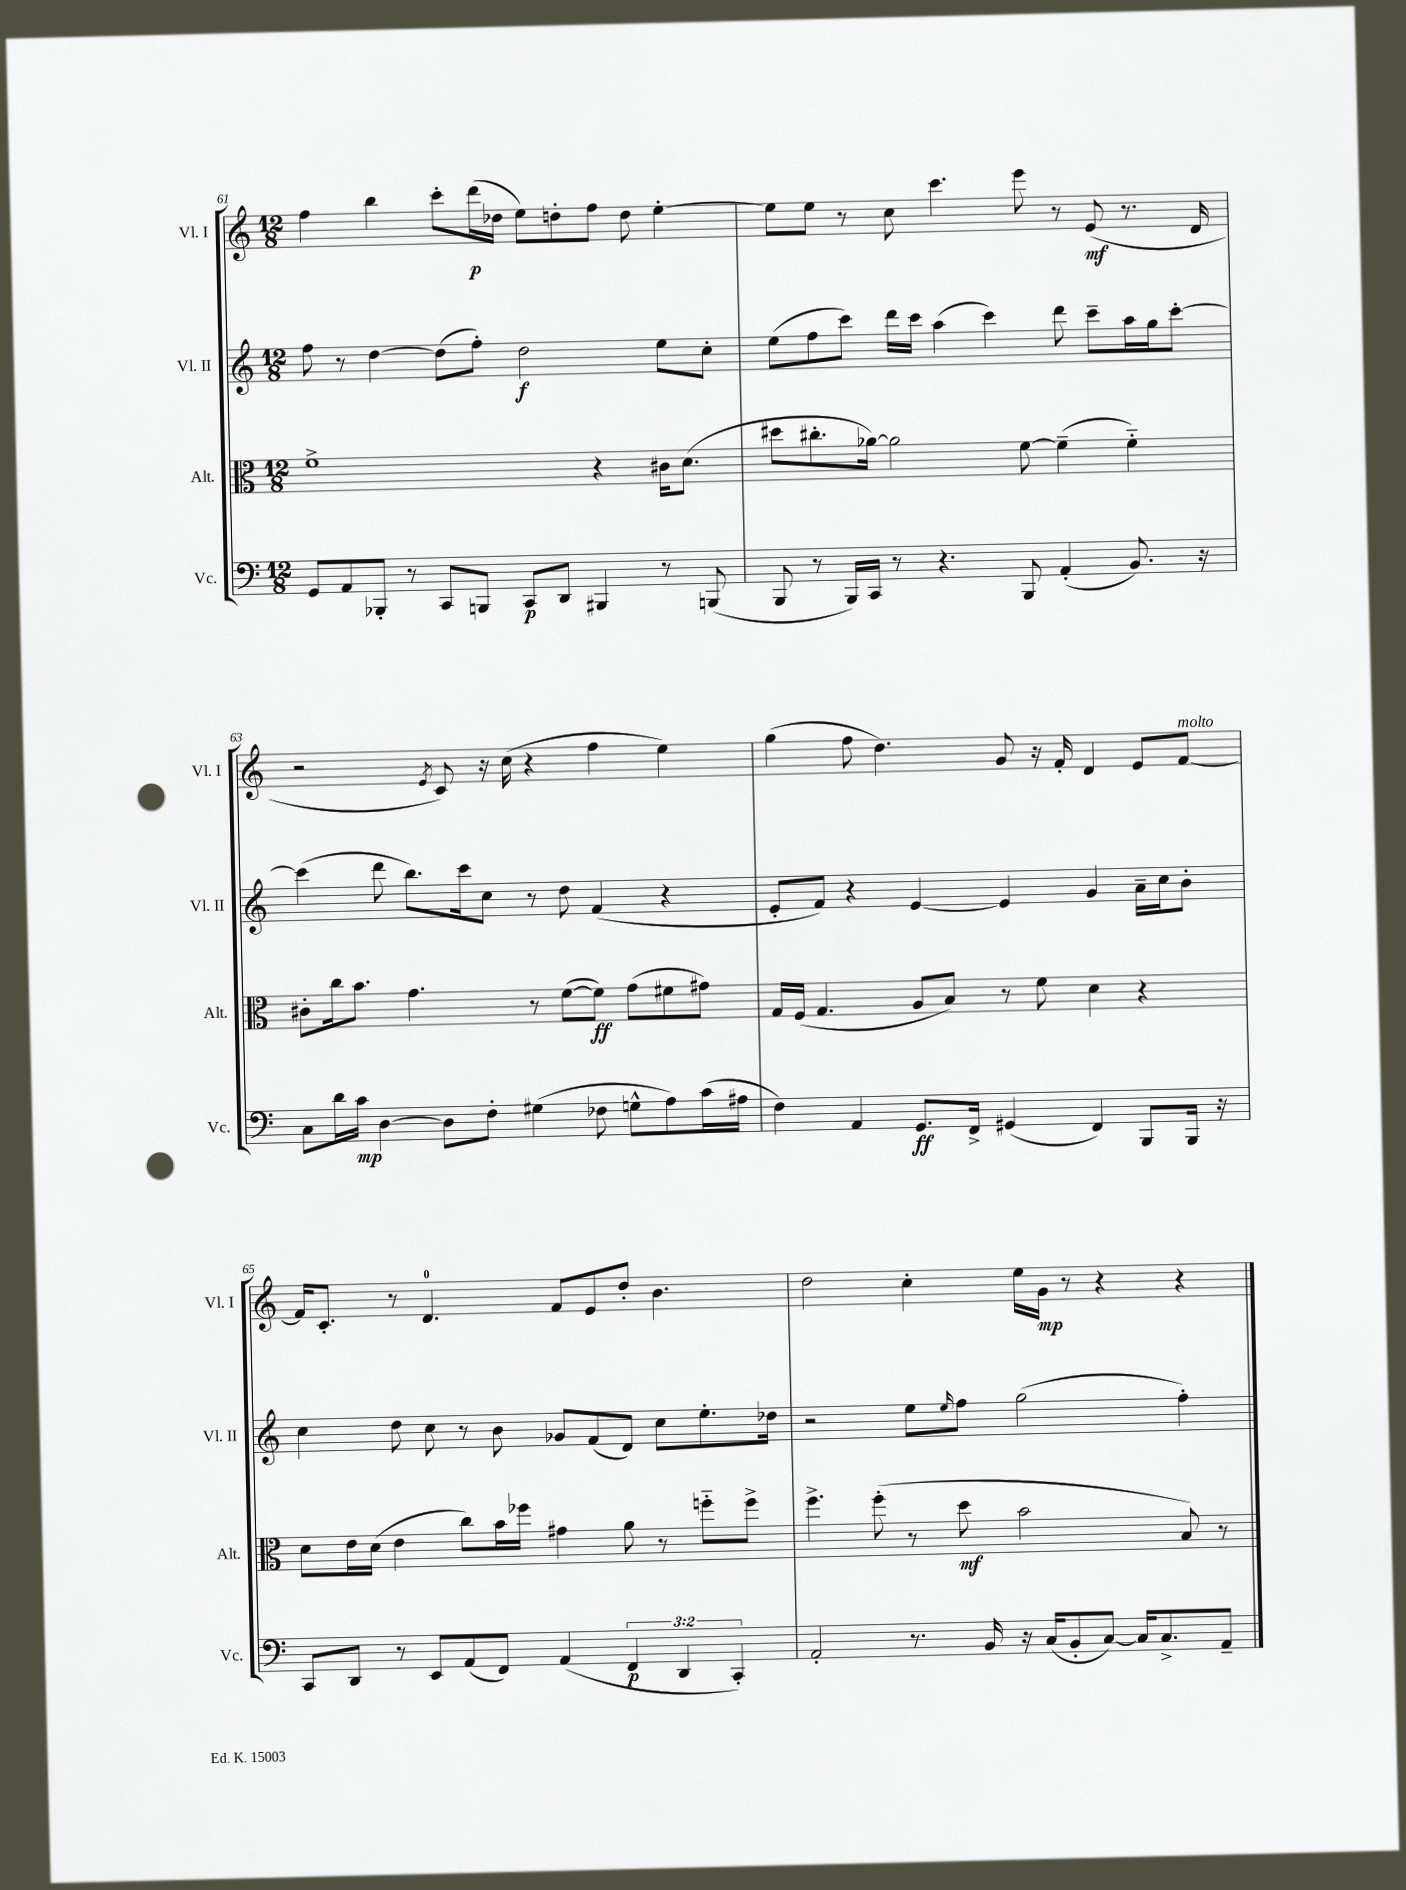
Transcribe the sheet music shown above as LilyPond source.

<<
\new StaffGroup <<
\new Staff = "s0" \with { instrumentName = "Vl. I" shortInstrumentName = "Vl. I" } {
    \clef treble \key c \major \numericTimeSignature \time 12/8
    f''4 b''4 c'''8-. d'''16\p( des''16 e''8) d''8-. f''8 d''8 e''4~-. |
    e''8 e''8 r8 c''8 c'''4. e'''8 r8 e'8\mf( r8. d'16 |
    r2 \acciaccatura { e'8 } c'8) r16 c''16( r4 f''4 e''4) |
    g''4( f''8 d''4.) g'8 r16 f'16-. d'4 e'8 f'8~^\markup { \italic "molto" } |
    f'16 c'8.-. r8 d'4.-0 f'8 e'8 d''8-. b'4. |
    d''2 c''4-. e''16 g'16\mp r8 r4 r4 \bar "|." |
}
\new Staff = "s1" \with { instrumentName = "Vl. II" shortInstrumentName = "Vl. II" } {
    \clef treble \key c \major \numericTimeSignature \time 12/8
    f''8 r8 d''4~ d''8( f''8-.) d''2\f e''8 c''8-. |
    e''8( f''8 c'''8) d'''16 c'''16 a''4( c'''4) d'''8 c'''8-- a''16 g''16 c'''8~-. |
    c'''4( d'''8 b''8.) c'''16 c''8 r8 d''8 f'4( r4 |
    e'8-. f'8) r4 e'4~ e'4 g'4 a'16-- c''16 b'8-. |
    c''4 d''8 c''8 r8 b'8 ges'8 f'8( d'8) c''8 e''8.-. des''16 |
    r2 e''8 \grace { e''16 } f''8 g''2( f''4-.) \bar "|." |
}
\new Staff = "s2" \with { instrumentName = "Alt." shortInstrumentName = "Alt." } {
    \clef alto \key c \major \numericTimeSignature \time 12/8
    f'1-> r4 cis'16 d'8.( |
    dis''8 cis''8.-. aes'16~) aes'2 f'8~ f'4--( f'4-_) |
    cis'8-. c''16 b'8. g'4. r8 f'8~( f'8\ff) g'8( fis'8 gis'8) |
    g16 f16( g4. a8 b8) r8 f'8 d'4 r4 |
    d'8 e'16 d'16( e'4 c''8) b'16 fes''16 gis'4 a'8 r8 f''8-_ f''8-> |
    f''4.-> f''8-.( r8 d''8\mf b'2 b8) r8 \bar "|." |
}
\new Staff = "s3" \with { instrumentName = "Vc." shortInstrumentName = "Vc." } {
    \clef bass \key c \major \numericTimeSignature \time 12/8 \override Staff.TupletNumber.text = #tuplet-number::calc-fraction-text
    g,8 a,8 bes,,8-. r8 c,8 b,,8 c,8\p d,8 bis,,4 r8 b,,8( |
    b,,8 r8 b,,16) c,16 r8 r4. b,,8 a,4-.( b,8.) r16 |
    c8 d'16 c'16\mp d4~ d8 f8-. gis4( fes8 g8-^ a8) c'16( ais16 |
    f4) a,4 g,8.\ff f,16-> gis,4( f,4) b,,8 b,,16 r16 |
    c,8 d,8 r8 e,8 a,8( f,8) a,4( \tuplet 3/2 { f,4\p d,4 c,4-.) } |
    a,2-. r8. b,16 r16 c16( b,8-. c8~) c16 c8.-> a,8-- \bar "|." |
}
>>
>>
\layout { \context { \Score currentBarNumber = #61 } }
